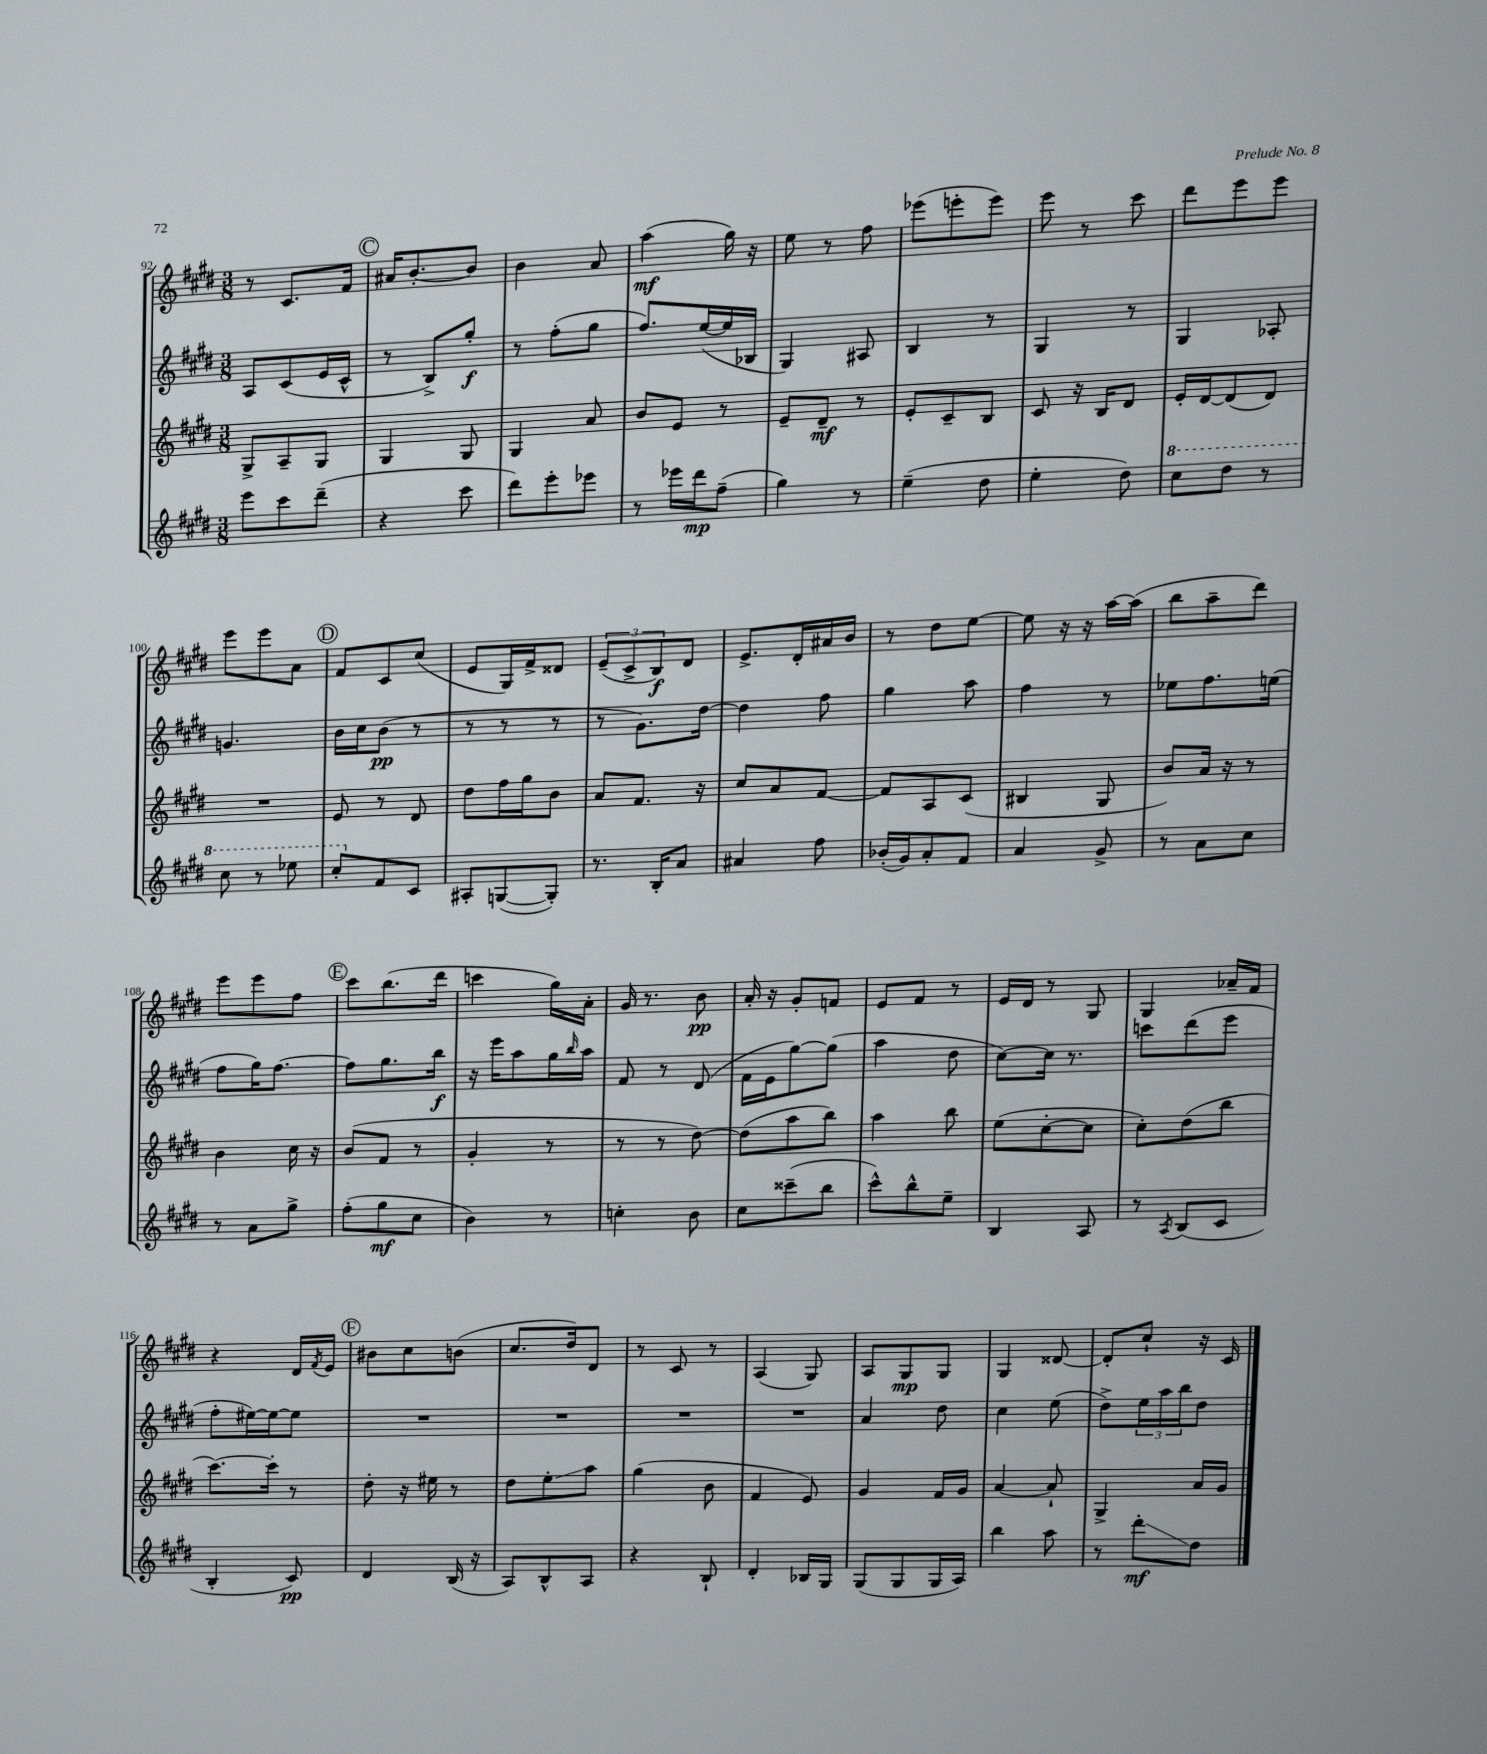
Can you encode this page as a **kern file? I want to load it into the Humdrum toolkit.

**kern	**kern	**kern	**kern
*staff4	*staff3	*staff2	*staff1
*clefG2	*clefG2	*clefG2	*clefG2
*k[f#c#g#d#]	*k[f#c#g#d#]	*k[f#c#g#d#]	*k[f#c#g#d#]
*M3/8	*M3/8	*M3/8	*M3/8
8eee	8G#^	8A	8r
8ccc#	8A~	(8c#	8.c#
(8ddd#~	8G#	16e	.
.	.	16c#^^	16f#
=	=	=	=
4r	4G#	8r	16a#
.	.	.	[8.b'
.	.	8B^)	.
8ccc#	8G#	8gg#'	8b]
=	=	=	=
8ddd#)	4G#	8r	4b
8eee'	.	(8ff#'	.
8eee-	8a	8gg#	8a
=	=	=	=
8r	8b	8.ff#)	(4aa
16eee-	8e	.	.
16ddd#	.	([16ee	.
(8ff#~	8r	16ee]	16gg#)
.	.	16B-	16r
=	=	=	=
4gg#)	8e~	4G#)	8ee
.	8d#~	.	8r
8r	8r	8A#	8ff#
=	=	=	=
(4ee~	8e'	4B	(8eee-
.	8c#~	.	8eee'
8dd#	8B	8r	8eee)
=	=	=	=
4ee'	8c#	4G#	8eee
.	16r	.	8r
.	16B	.	.
8dd#)	8d#	8r	8ccc#
=	=	=	=
8ccc#	16e'	4G#	8ddd#
.	[16d#	.	.
8ddd#	(8d#]	.	8eee
8r	8d#)	8A-'	8eee
=	=	=	=
8ccc#	4.r	4.g	8eee
8r	.	.	8eee
8eee-	.	.	8a
=	=	=	=
8ccc#'	8e	16b	8f#
.	.	16cc#	.
8f#	8r	(8b	8c#
8c#	8d#	8r	(8cc#
=	=	=	=
8A#'	8dd#	8r	8e
([8G	16ff#	8r	16G#)
.	16gg#	.	16f#^
8G'])	8b	8r	8d##
=	=	=	=
8.r	8a	8r	(12e~
.	.	.	12c#^
.	8.f#	8.g#)	.
.	.	.	12B)
16B'	.	.	.
8a	.	.	8d#
.	16r	[16dd#	.
=	=	=	=
4a#	8cc#	4dd#]	8.e^
.	8a	.	.
.	.	.	16d#'
8ff#	[8f#	8ff#	16a#
.	.	.	16b
=	=	=	=
(16b-'	8f#]	4gg#	8r
16g#)	.	.	.
8a'	8A	.	8dd#
8f#	(8c#	8aa	[8ee
=	=	=	=
4a	4B#	4ff#	8ee]
.	.	.	16r
.	.	.	16r
8g#^	8G#	8r	[16aa
.	.	.	(16aa]
=	=	=	=
8r	8b)	8ee-	8bb
8a	16a	8.ff#	8aa~
.	16r	.	.
8cc#	8r	.	8ddd#)
.	.	(16ee	.
=	=	=	=
8r	4b	8ff#	8eee
8a	.	16gg#)	8eee
.	.	[8.ff#	.
8gg#^	16cc#	.	8ff#
.	16r	.	.
=	=	=	=
(8ff#'	(8b	8ff#]	8ccc#
8gg#	8f#	8.gg#	(8.bb
8cc#	8r	.	.
.	.	16bb	16ddd#
=	=	=	=
4b)	4g#'	16r	4ccc
.	.	16eee	.
.	.	8aa	.
8r	8r	16gg#	16gg#)
.	.	16qqbb	.
.	.	16aa	16a'
=	=	=	=
4cc'	8r	8f#	16g#
.	.	.	8.r
.	8r	8r	.
8b	[8dd#)	(8d#	8b
=	=	=	=
8cc#	(8dd#]	16f#	16a'
.	.	16e	16r
(8ccc##~	8aa	[8gg#)	8g#'
8bb	8bb)	(8gg#]	8f
=	=	=	=
8ccc#^^)	4aa	4aa	8e
8bb^^	.	.	8f#
8ee~	8bb	8dd#	8r
=	=	=	=
4B	(8ee	[8cc#)	16e
.	.	.	16d#
.	[8cc#'	16cc#]	8r
.	.	8.r	.
8A	8cc#]	.	8G#
=	=	=	=
8r	8cc#')	8ccc	4G#
8qA	.	.	.
(8B	(8dd#	(8ddd#	.
8c#	8bb	8eee	16a-~
.	.	.	16f#
=	=	=	=
4B'	[8.ccc#)	8ff#'	4r
.	.	[16ee#)	.
.	16ccc#']	16ee#_	.
8c#)	8r	8ee#]	16d#
.	.	.	8qf#
.	.	.	16e
=	=	=	=
4d#	8dd#'	4.r	8b#
.	16r	.	8cc#
.	16ee#	.	.
(16B	8r	.	(8b
16r	.	.	.
=	=	=	=
8A)	8dd#	4.r	8.cc#
8B^^	8ee'	.	.
.	.	.	16dd#)
8A	8aa	.	8d#
=	=	=	=
4r	(4gg#	4.r	8r
.	.	.	8c#
8B`	8b	.	8r
=	=	=	=
4d#'	4f#	4.r	(4A
16B-	8e)	.	8G#)
16G#	.	.	.
=	=	=	=
(8G#	4g#	4a	8A
8G#	.	.	8G#
16G#	16f#	8dd#	8G#
16A)	16g#	.	.
=	=	=	=
4bb	[4a	4cc#	4G#
8aa	8a`]	(8ee	[8d##
=	=	=	=
8r	4G#^	8dd#^)	8d##']
8ddd#'	.	24ee	8cc#`
.	.	24aa	.
.	.	24bb	.
8dd#	16a	8dd#	16r
.	16g#	.	16c#
==	==	==	==
*-	*-	*-	*-
